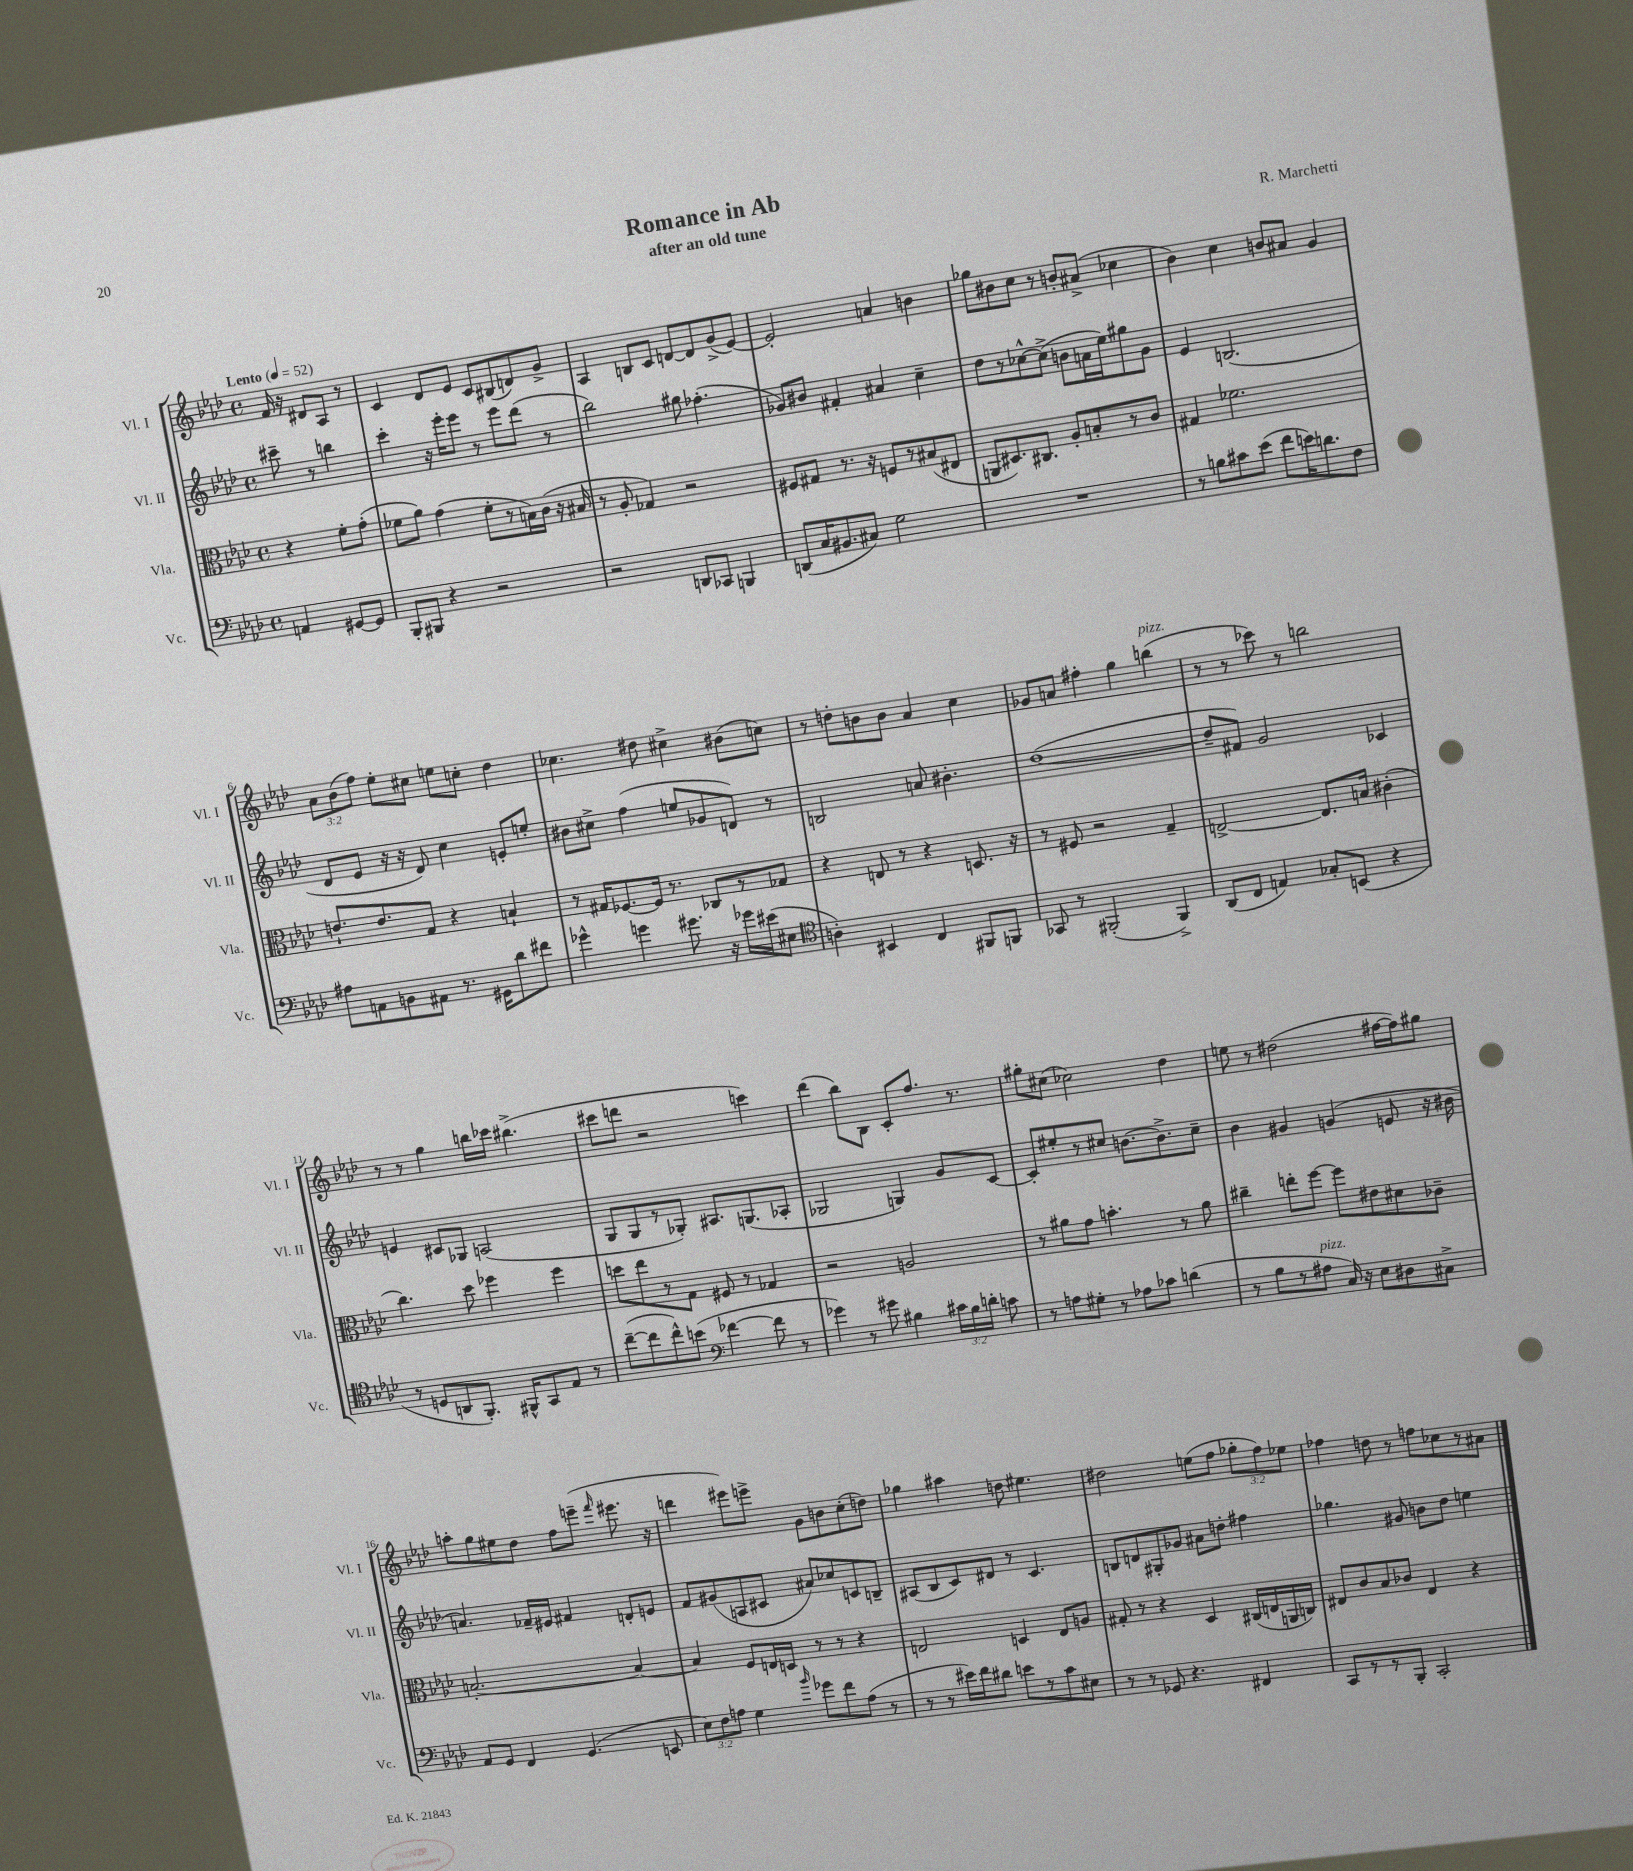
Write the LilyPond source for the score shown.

\header { title = "Romance in Ab" composer = "R. Marchetti" subtitle = "after an old tune" }
<<
\new StaffGroup <<
\new Staff = "s0" \with { instrumentName = "Vl. I" shortInstrumentName = "Vl. I" } {
    \clef treble \key aes \major \defaultTimeSignature \time 4/4 \override Staff.TupletNumber.text = #tuplet-number::calc-fraction-text \partial 2 \tempo "Lento" 4 = 52
    \autoBeamOff f'16 r16 dis'8[ aes8] r8 |
    c'4 des'8[ ees'8] c'8[ bis8( d'8) g'8]-> |
    aes4 b8[ c'8] d'8[~ d'8 g'8->( ees'8]~) |
    ees'2-. a'4 b'4 |
    ges''8[ bis'8 c''8] r8 b'8[-. ais'8]->( ces''4 |
    bes'4) c''4 b'8[ ais'8] g'4 |
    \tuplet 3/2 { aes'8[ bes'8( f''8]) } ees''8[-. cis''8] e''8[ c''8]-. des''4 |
    ces''4. dis''8 cis''4-> bis'8[( c''8]) |
    r8 d''8[-. b'8 b'8] aes'4 c''4 |
    ges'8[ a'8] fis''4-. g''4 b''4^\markup { \italic "pizz." }( |
    r8 r8 ces'''8) r8 b''2 |
    r8 r8 g''4 b''16[ ces'''16] bis''4.->( |
    cis'''8[ d'''8] r2 c'''4) |
    des'''4( bes''8[) bes8] c'8[-. f''8.] r8. |
    gis''8[-. cis''8]( ces''2) des''4 |
    e''8 r8 dis''2( fis''16[~ fis''16) gis''8] |
    a''8[-. g''8 eis''8 des''8] f''8[ e'''8]--( \grace { f'''16 } eis'''8. r16 |
    d'''4 eis'''8[) e'''8]-> g'8[ b'8 c''8-.( d''8]) |
    ges''4 ais''4 d''8 eis''4. |
    dis''2 e''8[( f''8] \tuplet 3/2 { ges''8[-. f''8) ees''8] } |
    fes''4 d''8 r8 f''8[ ces''8 r8 ais'8] \bar "|." |
}
\new Staff = "s1" \with { instrumentName = "Vl. II" shortInstrumentName = "Vl. II" } {
    \clef treble \key aes \major \defaultTimeSignature \time 4/4 \partial 2
    \autoBeamOff cis'''8-- r8 b''4 |
    c'''4-. r16 ees'''16[-. ees'''8] r8 ees'''8[ des'''8]( r8 |
    bes''2) gis''8 fes''4.-.( |
    ges'8[) bis'8] fis'4-. ais'4 c''4-- |
    des''8[ r8 ces''8~-^ ces''8]->( b'8[ a'16 ees''16) gis''8 g'8] |
    ees'4 b2.( |
    des'8[ ees'8] r16 r16 des'8) c''4 e'8[-. e''8]-. |
    bis'8[ cis''8]-> f''4( e''8[ ges'8 d'8]) r8 |
    b2 a'8 bis'4.-. |
    des''1~( |
    des''8[-- fis'8]) g'2 ces'4 |
    e'4 cis'8[ ges8] a2( |
    g8[ g8 r8 ges8]-.) ais8.[ g8.( aes8]-. |
    ges2 g4) g'8[ c'8]~ |
    c'8[-. eis''8-. r8 cis''8] b'8.[~ b'8.-> cis''8]-- |
    bes'4 gis'4 g'4( e'8 r16 bis'16 |
    a'4.) fes'16[-- eis'16] fis'4 d'8[-. e'8] |
    f'8[ gis'8( a8 cis'8] ais'8[) ces''8 c'8 b8]-- |
    ais8[( bes8 c'8) dis'8] r8 c'4. |
    b8[ d'8 gis8-. ges'8] ais'8[ d''8]-. fis''4 |
    ges''4. gis'8 b'8[ des''8] e''4 \bar "|." |
}
\new Staff = "s2" \with { instrumentName = "Vla." shortInstrumentName = "Vla." } {
    \clef alto \key aes \major \defaultTimeSignature \time 4/4 \partial 2
    \autoBeamOff r4 f'8[-. g'8]-.( |
    fes'8[ aes'8]) g'4( fes'8[-. r8 b16) c'16]( r16 bis16 |
    r8 aes8-. ges4) r2 |
    fis8[ gis8] r8. r16 f8[ r8 bis8( eis8] |
    a,8[ dis8.) cis8.] aes8[-. b8-. r8 c'8] |
    gis4 fes'2. |
    e'8.[-! e'8. g8] r4 b4-! |
    r8 gis16[ fes8.~ fes16] r8. ces8[ r8 ges8] |
    r4 e8 r8 r4 d8. r16 |
    r8 fis8 r2 g4-- |
    e2~-> e8.[ b16] cis'4-.( |
    c''4.) des''8 fes''4 fes''4 |
    d''8[ ees''8 r8 g8] fis8 r8 ges4 |
    r2 a2 |
    r8 ais'8[ g'8] b'4.-. r8 ais'8 |
    cis''4-- e''8[-. f''8]~ f''8[ eis'8 dis'8 ces'8]-- |
    b2.~-. b4~ |
    b4 f8[ e16 d16] r8 r8 r4 |
    e2 d4 e8[ a8] |
    gis8-. r8 r4 des4 cis16[( e16 a,16 c16]) |
    eis8[ c'8 bes8 ces'8] eis4 r4 \bar "|." |
}
\new Staff = "s3" \with { instrumentName = "Vc." shortInstrumentName = "Vc." } {
    \clef bass \key aes \major \defaultTimeSignature \time 4/4 \override Staff.TupletNumber.text = #tuplet-number::calc-fraction-text \partial 2
    \autoBeamOff a,4 gis,8[~ gis,8] |
    bes,,8[-. bis,,8] r4 r2 |
    r2 d,8[ ces,8] b,,4 |
    d,8[( c16 bis,8. cis8]) g2 |
    R1 |
    r8 b8[ cis'8 ees'8]( f'8[ e'16) d'8. f8] |
    ais8[ a,8 b,8 ais,8] r8. gis,16[ des'8 fis'8] |
    ges'4-^ g'4 gis'8. r16 ges'16[ eis'16( eis8] |
    \clef tenor a4-.) bis,4 c4 fis,8[ f,8] |
    ges,8 r8 fis,2-.( fis,4->) |
    aes,8[( c8] e4) ges8[-. b,8]( r4 |
    r8 d8[ a,8 f,8.]-.) fis,16[-^ g,8 ees8] r8 |
    c''8[~--( c''8 c''8-^) b'8]( \clef bass fes'4~ fes'8 r8 |
    ges'4) r8 gis'8 bis4 \tuplet 3/2 { cis'16[ bis16 d'16]-. } c'8 |
    r8 a8[ gis8]-. r8 aes8[ ces'8] d'4( |
    r8 bes8[ r8 ais8]^\markup { \italic "pizz." } c16) r16 ees8[ dis8 cis8]-> |
    aes,8[ g,8] f,4 g,4.( e,8 |
    \tuplet 3/2 { ees8[) f8 a8] } g4 \grace { bes'16 } ges'8[ f'8 a8]( r8 |
    r8 r8 eis'16[) f'16 dis'8] e'8[ r8 c'8 eis8] |
    r8 r8 ges,8 r4. fis,4 |
    c,8[ r8 r8 bes,,8]-. c,2-. \bar "|." |
}
>>
>>
